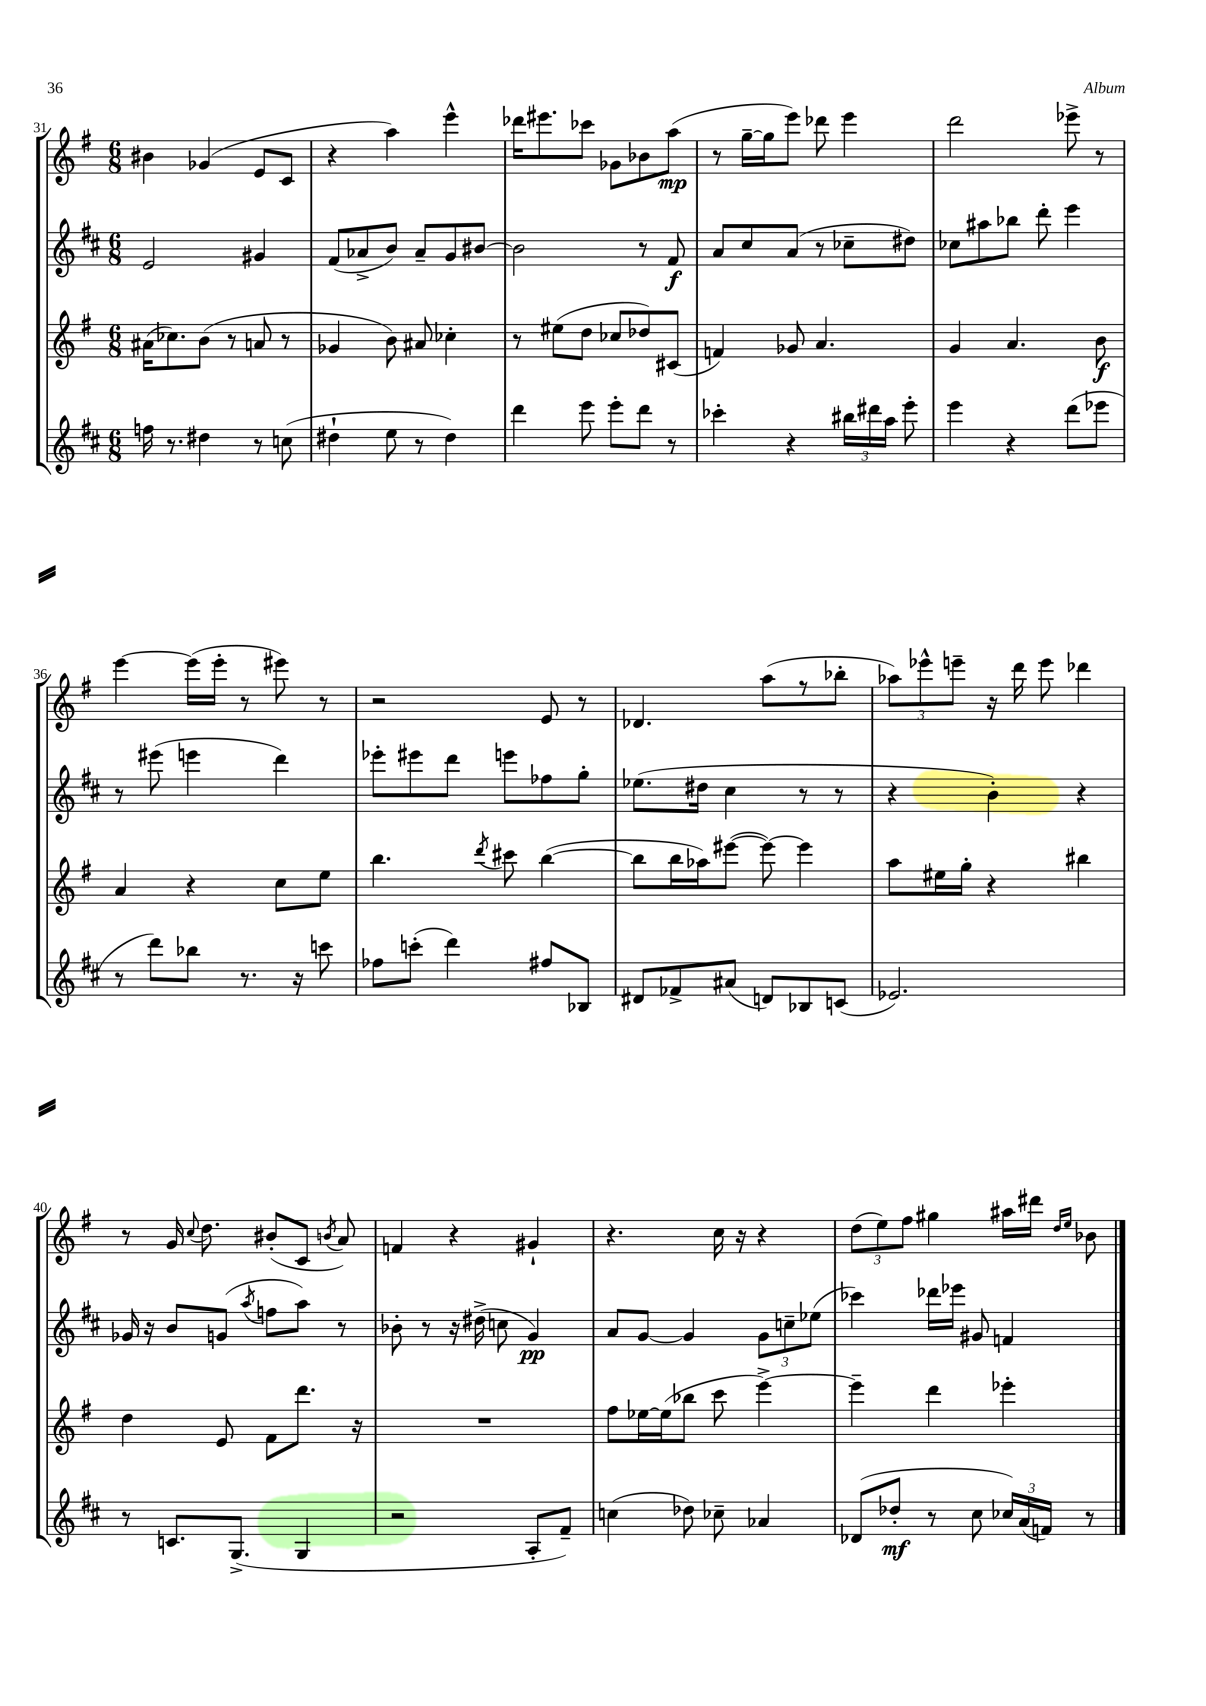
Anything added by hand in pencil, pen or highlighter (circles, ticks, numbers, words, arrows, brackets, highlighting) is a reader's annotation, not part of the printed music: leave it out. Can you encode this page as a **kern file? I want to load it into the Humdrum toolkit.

**kern	**dynam	**kern	**dynam	**kern	**dynam	**kern	**dynam
*part4	*part4	*part3	*part3	*part2	*part2	*part1	*part1
*staff4	*staff4	*staff3	*staff3	*staff2	*staff2	*staff1	*staff1
*clefG2	*	*clefG2	*	*clefG2	*	*clefG2	*
*k[f#c#]	*	*k[f#]	*	*k[f#c#]	*	*k[f#]	*
*M6/8	*	*M6/8	*	*M6/8	*	*M6/8	*
=31	=31	=31	=31	=31	=31	=31	=31
16ffn\	.	(16a#X\KL	.	2e/	.	4b#X\	.
8.r	.	8.cc-X\)	.	.	.	.	.
4dd#X\	.	(8b\J	.	.	.	(4g-X/	.
.	.	8r	.	.	.	.	.
8r	.	8an/	.	4g#X/	.	8e/L	.
(8ccn\	.	8r	.	.	.	8c/J	.
=32	=32	=32	=32	=32	=32	=32	=32
4dd#X`\	.	4g-X/	.	(8f#/L	.	4r	.
.	.	.	.	8a-X^/	.	.	.
8ee\	.	8b\)	.	8b/J)	.	4aa\)	.
8r	.	8a#X/	.	8a-~/L	.	.	.
4dd#\)	.	4cc-X'\	.	8g/	.	4eee^^\	.
.	.	.	.	[8b#X/J	.	.	.
=33	=33	=33	=33	=33	=33	=33	=33
4ddd\	.	8r	.	2b#\]	.	16ddd-X\KL	.
.	.	.	.	.	.	8.eee#X\	.
.	.	(8ee#X\L	.	.	.	.	.
8eee\	.	8dd\J	.	.	.	8ccc-X\J	.
8eee'\L	.	8cc-X/L	.	.	.	8g-X\L	.
8ddd\J	.	8dd-X/)	.	8r	.	8b-X\	.
8r	.	(8c#X/J	.	8f#/	f	(8aa\J	mp
=34	=34	=34	=34	=34	=34	=34	=34
4ccc-X'\	.	4fn/)	.	8a/L	.	8r	.
.	.	.	.	8cc#/	.	[16gg~\LL	.
.	.	.	.	.	.	16gg\J]	.
4r	.	8g-X/	.	(8a/J	.	8eee\J)	.
.	.	4.a/	.	8r	.	8ddd-X\	.
24bb#X\LL	.	.	.	8cc-X~\L	.	4eee\	.
24ddd#X\	.	.	.	.	.	.	.
24aa\JJ	.	.	.	.	.	.	.
8eee'\	.	.	.	8dd#X\J)	.	.	.
=35	=35	=35	=35	=35	=35	=35	=35
4eee\	.	4g/	.	8cc-X\L	.	2ddd\	.
.	.	.	.	8aa#X\	.	.	.
4r	.	4.a/	.	8bb-X\J	.	.	.
.	.	.	.	8ddd'\	.	.	.
(8ddd\L	.	.	.	4eee\	.	8eee-X^\	.
8eee-X\J	.	8b\	f	.	.	8r	.
!!LO:LB:g=z
=36	=36	=36	=36	=36	=36	=36	=36
8r	.	4a/	.	8r	.	[4eee\	.
8ddd\L)	.	.	.	(8eee#X\	.	.	.
8bb-X\J	.	4r	.	4eeen\	.	(16eee\LL]	.
.	.	.	.	.	.	16eee'\JJ	.
8.r	.	.	.	.	.	8r	.
.	.	8cc\L	.	4ddd\)	.	8eee#X\)	.
16r	.	.	.	.	.	.	.
8cccn\	.	8ee\J	.	.	.	8r	.
=37	=37	=37	=37	=37	=37	=37	=37
8ff-X\L	.	4.bb\	.	8eee-X'\L	.	2r	.
(8cccn'\J	.	.	.	8eee#X\	.	.	.
4ddd\)	.	.	.	8ddd\J	.	.	.
.	.	8qddd/	.	.	.	.	.
.	.	8ccc#X\	.	8eeen\L	.	.	.
8ff#X/L	.	([4bb\	.	8ff-X\	.	8e/	.
8B-X/J	.	.	.	8gg'\J	.	8r	.
=38	=38	=38	=38	=38	=38	=38	=38
8d#X/L	.	8bb\L]	.	(8.ee-X\L	.	4.d-X/	.
8f-X^/	.	16bb\L	.	.	.	.	.
.	.	16aa-X\J)	.	16dd#X\Jk	.	.	.
(8a#X/J	.	([8eee#X\J	.	4cc#\	.	.	.
8dn/L)	.	8eee#\_)	.	.	.	(8aa\L	.
8B-X/	.	4eee#\]	.	8r	.	8r	.
(8cn/J	.	.	.	8r	.	8bb-X'\J	.
=39	=39	=39	=39	=39	=39	=39	=39
2.e-X/)	.	8aa\L	.	4r	.	12aa-X\L)	.
.	.	.	.	.	.	12eee-X^^\	.
.	.	16ee#X\L	.	.	.	.	.
.	.	.	.	.	.	12eeen~\J	.
.	.	16gg'\JJ	.	.	.	.	.
.	.	4r	.	4b'\)	.	16r	.
.	.	.	.	.	.	16ddd\	.
.	.	.	.	.	.	8eee\	.
.	.	4bb#X\	.	4r	.	4ddd-X\	.
!!LO:LB:g=z
=40	=40	=40	=40	=40	=40	=40	=40
8r	.	4dd\	.	16g-X/	.	8r	.
.	.	.	.	16r	.	.	.
8.cn/L	.	.	.	8b/L	.	16g/	.
.	.	.	.	.	.	8qqcc/	.
.	.	.	.	.	.	8.dd\	.
.	.	8e/	.	(8gn/J	.	.	.
(8.G^/J	.	.	.	.	.	.	.
.	.	.	.	8qaa/	.	.	.
.	.	8f#\L	.	8ffn\L	.	(8b#X'/L	.
4G/	.	8.ddd\J	.	8aa\J)	.	8c/J	.
.	.	.	.	.	.	8qbn/	.
.	.	.	.	8r	.	8a/)	.
.	.	16r	.	.	.	.	.
=41	=41	=41	=41	=41	=41	=41	=41
2r	.	2.r	.	8b-X'\	.	4fn/	.
.	.	.	.	8r	.	.	.
.	.	.	.	16r	.	4r	.
.	.	.	.	(16dd#X^\	.	.	.
.	.	.	.	8ccn\	.	.	.
8A'/L	.	.	.	4g/)	pp	4g#X`/	.
8f#~/J)	.	.	.	.	.	.	.
=42	=42	=42	=42	=42	=42	=42	=42
(4ccn\	.	8ff#\L	.	8a/L	.	4.r	.
.	.	[16ee-X\L	.	[8g/J	.	.	.
.	.	(16ee-\J]	.	.	.	.	.
8dd-X\)	.	8bb-X\J	.	4g/]	.	.	.
8cc-X~\	.	8ccc\	.	.	.	16cc\	.
.	.	.	.	.	.	16r	.
4a-X/	.	[4eee^\)	.	12g\L	.	4r	.
.	.	.	.	12ccn~\	.	.	.
.	.	.	.	(12ee-X\J	.	.	.
=43	=43	=43	=43	=43	=43	=43	=43
(8d-X/L	.	4eee~\]	.	4ccc-X\)	.	(12dd\L	.
.	.	.	.	.	.	12ee\)	.
8dd-X'/J	mf	.	.	.	.	.	.
.	.	.	.	.	.	12ff#\J	.
8r	.	4ddd\	.	16ddd-X\LL	.	4gg#X\	.
.	.	.	.	16eee-X\JJ	.	.	.
8cc#\	.	.	.	8g#X/	.	.	.
24cc-X/LL)	.	4eee-X'\	.	4fn/	.	16aa#X\LL	.
(24a/	.	.	.	.	.	.	.
.	.	.	.	.	.	16ddd#X\JJ	.
24fn/JJ)	.	.	.	.	.	.	.
.	.	.	.	.	.	16qqdd/LL	.
.	.	.	.	.	.	16qqee/JJ	.
8r	.	.	.	.	.	8b-X\	.
==	==	==	==	==	==	==	==
*-	*-	*-	*-	*-	*-	*-	*-
